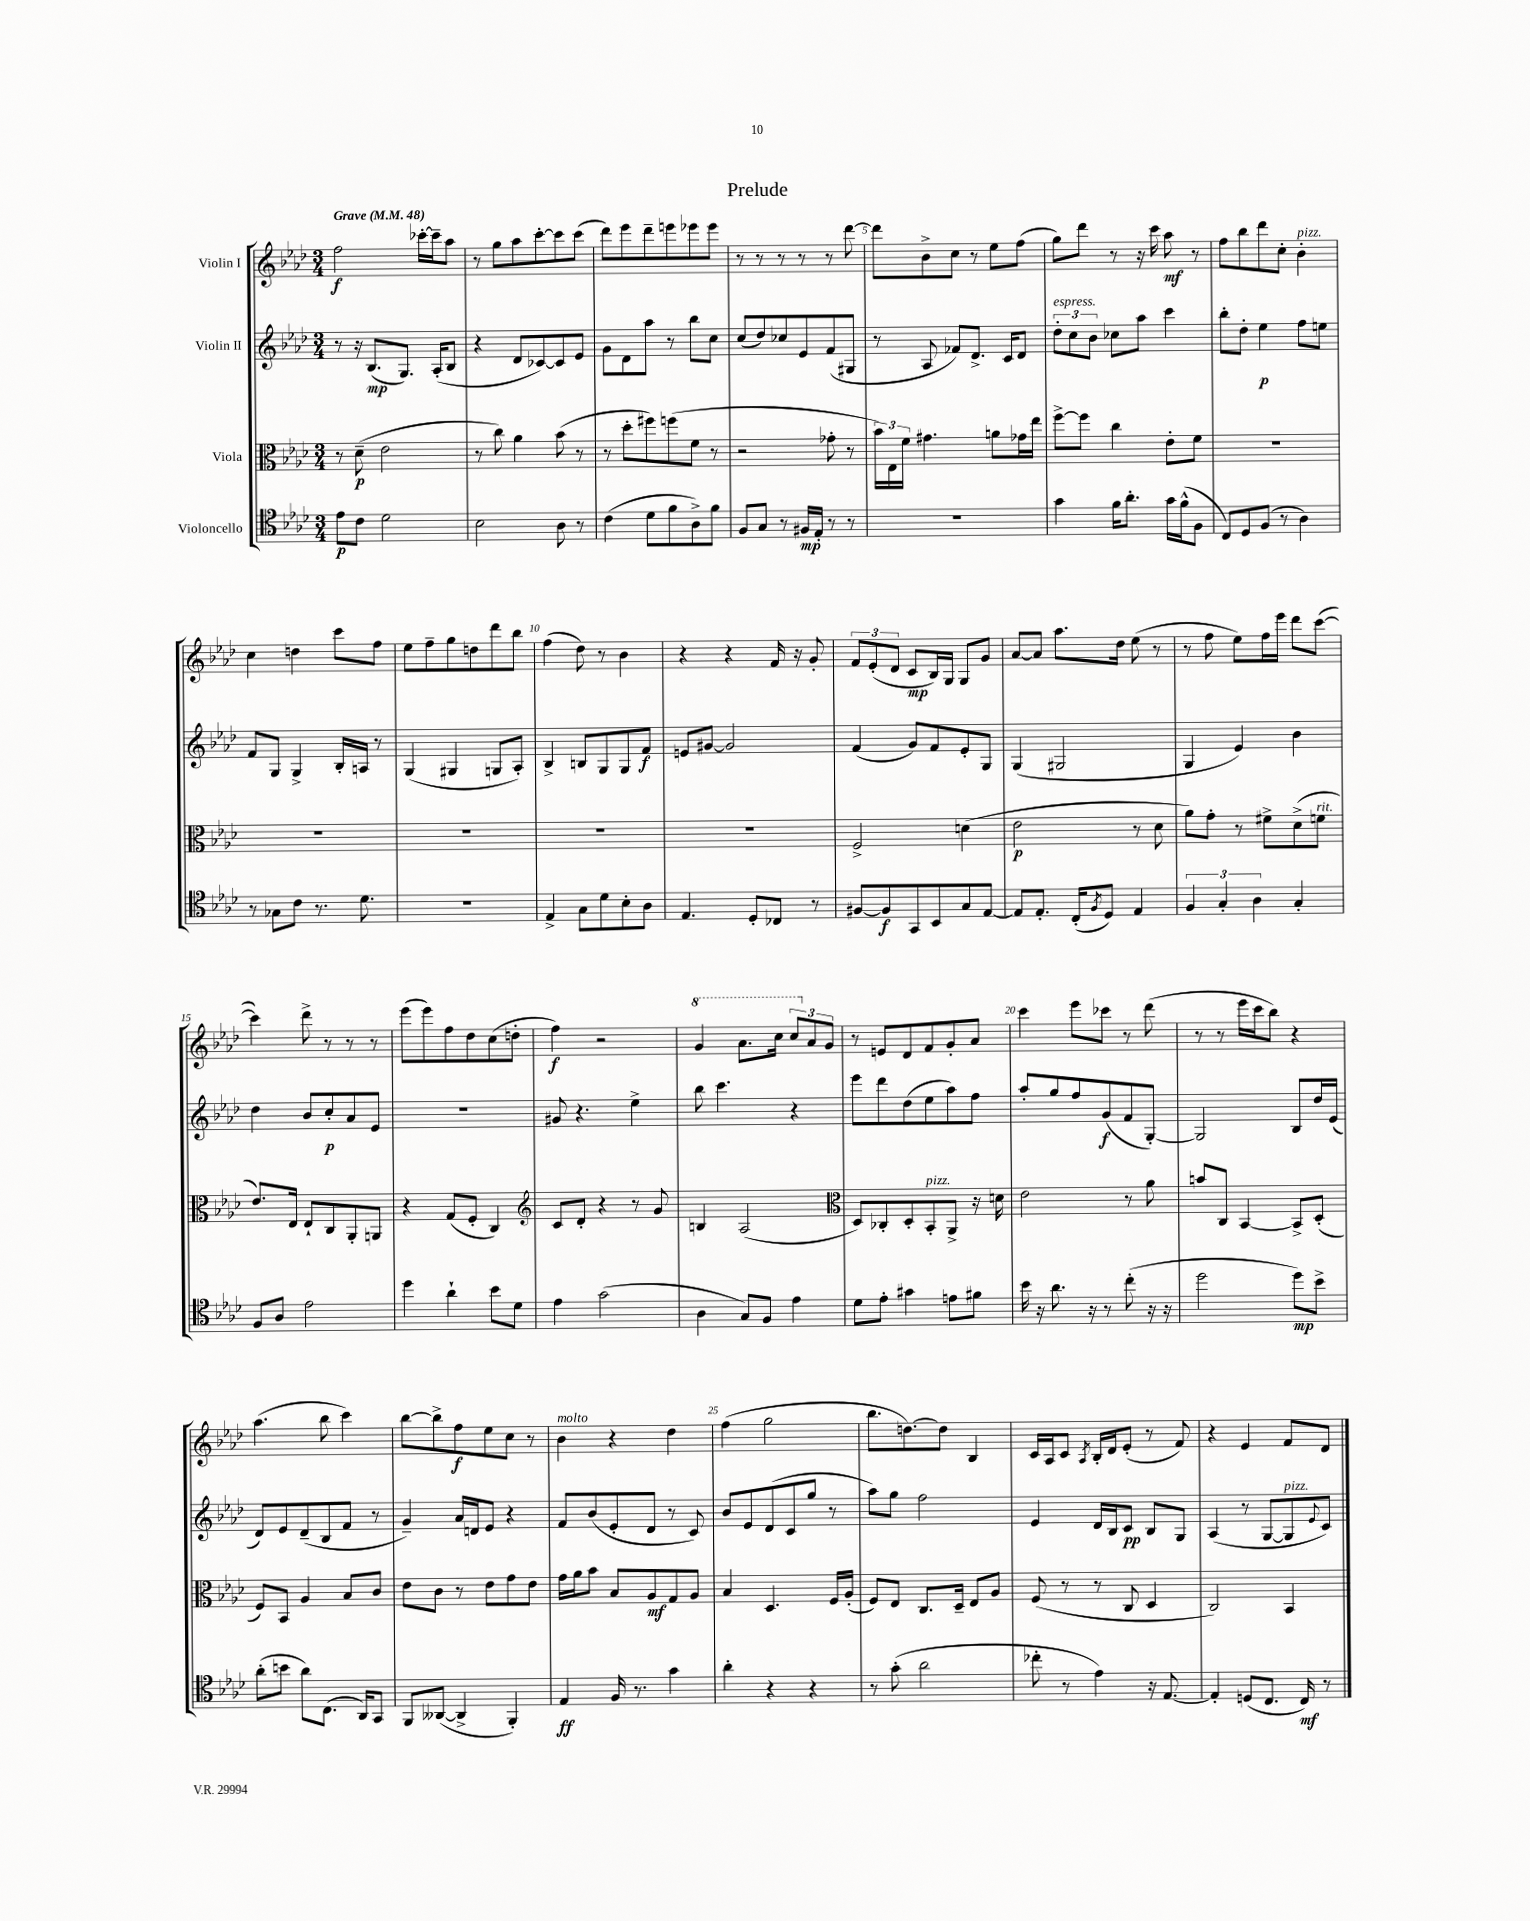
\header { title = "Prelude" }
<<
\new StaffGroup <<
\new Staff = "s0" \with { instrumentName = "Violin I" } {
    \clef treble \key aes \major \numericTimeSignature \time 3/4 \tempo "Grave" 4 = 48
    f''2\f ces'''16~-. ces'''16-- aes''8 |
    r8 g''8 aes''8 c'''8~-. c'''8 c'''8( |
    des'''8) ees'''8 des'''8-- e'''8 ees'''8 ees'''8 |
    r8 r8 r8 r8 r8 des'''8~ |
    des'''8 bes'8-> c''8 r8 ees''8 f''8( |
    g''8) des'''8 r8 r16 c'''16 aes''8\mf r8 |
    f''8 bes''8 des'''8 c''8-. bes'4-.^\markup { \italic "pizz." } |
    c''4 d''4 c'''8 f''8 |
    ees''8 f''8-- g''8 d''8 des'''8 bes''8 |
    f''4( des''8) r8 bes'4 |
    r4 r4 f'16 r16 g'8-. |
    \tuplet 3/2 { f'8 ees'8-.( des'8 } c'8\mp bes16) g16 g8 g'8 |
    aes'8~ aes'8 aes''8. des''16 ees''8( r8 |
    r8 f''8 ees''8) f''16 ees'''16 des'''8 c'''8~( |
    c'''4) des'''8-> r8 r8 r8 |
    ees'''8( ees'''8) f''8 des''8 c''8( d''8-. |
    f''4\f) r2 |
    \ottava #1 g''4 aes''8. c'''16 \tuplet 3/2 { c'''8 \ottava #0 aes'8 g'8 } |
    r8 e'8 des'8 f'8 g'8-. aes'8 |
    c'''4 ees'''8 ces'''8 r8 des'''8( |
    r8 r8 ees'''16 c'''16 bes''8) r4 |
    aes''4.( bes''8 c'''4) |
    bes''8~ bes''8-> f''8\f ees''8 c''8 r8 |
    bes'4^\markup { \italic "molto" } r4 des''4 |
    f''4( g''2 |
    bes''8. d''8.~) d''8 bes4 |
    c'16 aes16 c'8 \acciaccatura { aes8 } bes16-. des'16 ees'8-.( r8 f'8) |
    r4 ees'4 f'8 des'8 \bar "|." |
}
\new Staff = "s1" \with { instrumentName = "Violin II" } {
    \clef treble \key aes \major \numericTimeSignature \time 3/4
    r8 r16 bes8.\mp( g8.) aes16-.( bes8 |
    r4 des'8 ces'8~) ces'8 ees'8 |
    g'8 des'8 aes''8 r8 bes''8 c''8 |
    c''8( des''8) ces''8 ees'8 f'8( gis8 |
    r8 aes8 fes'8) des'8.-> c'16 des'8 |
    \tuplet 3/2 { des''8-.^\markup { \italic "espress." } c''8 bes'8 } ces''8 aes''8 c'''4 |
    bes''8-. des''8-. ees''4\p f''8 e''8 |
    f'8 g8 g4-> bes16-. a16 r8 |
    g4( gis4 g8 aes8-.) |
    bes4-> b8 g8 g8 f'8\f |
    e'8 gis'8~ gis'2 |
    f'4( g'8) f'8 ees'8-. g8 |
    g4( gis2 |
    g4 ees'4) bes'4 |
    des''4 bes'8 c''8-.\p aes'8 ees'8 |
    R2. |
    gis'8 r4. ees''4-> |
    bes''8 c'''4. r4 |
    ees'''8 des'''8 des''8( ees''8 aes''8) f''8 |
    aes''8-. g''8 f''8 g'8\f( f'8 g8~-.) |
    g2 bes8 des''16 ees'16( |
    des'8) ees'8 des'8--( bes8 f'8 r8 |
    g'4--) aes'16 d'16 ees'8 r4 |
    f'8 bes'8( ees'8-. des'8 r8 c'8) |
    bes'8 ees'8 des'8( c'8 g''8 r8 |
    aes''8) g''8 f''2 |
    ees'4 des'16 bes16 c'8\pp bes8 g8 |
    aes4( r8 g8~ g8^\markup { \italic "pizz." } \appoggiatura { ees'8 } c'8) \bar "|." |
}
\new Staff = "s2" \with { instrumentName = "Viola" } {
    \clef alto \key aes \major \numericTimeSignature \time 3/4
    r8 des'8--\p( ees'2 |
    r8 c''8) aes'4 bes'8( r8 |
    r8 des''8-. fis''8) f''8( f'8 r8 |
    r2 ges'8-. r8 |
    \tuplet 3/2 { bes'16) ees16 f'16 } gis'4. a'8 ges'16 ees''16 |
    f''8~-> f''8 c''4 ees'8-. f'8 |
    R2. |
    R2. |
    R2. |
    R2. |
    R2. |
    f2-> d'4( |
    ees'2\p r8 des'8 |
    aes'8) g'8-. r8 fis'8-> des'8->( f'8^\markup { \italic "rit." } |
    ees'8.) ees16 ees8-! c8 aes,8-. a,8 |
    r4 g8( f8-. c4) |
    \clef treble c'8 des'8-. r4 r8 g'8 |
    b4 aes2( |
    \clef alto des8) ces8-. des8-. bes,8-.^\markup { \italic "pizz." } aes,8-> r16 d'16 |
    ees'2 r8 aes'8 |
    b'8 c8 bes,4~ bes,8-> des8-.( |
    f8) bes,8 aes4 bes8 c'8 |
    ees'8 c'8 r8 ees'8 g'8 ees'8 |
    g'16 aes'16 bes'8 bes8 aes8\mf g8 aes8 |
    bes4 des4. f16 aes16-.( |
    f8) ees8 c8. des16-- ees8 aes8 |
    f8( r8 r8 c8 des4 |
    c2) bes,4 \bar "|." |
}
\new Staff = "s3" \with { instrumentName = "Violoncello" } {
    \clef tenor \key aes \major \numericTimeSignature \time 3/4
    ees'8\p c'8 des'2 |
    bes2 aes8 r8 |
    c'4( des'8 f'8 aes8->) f'8 |
    f8 g8 r8 fis16\mp ees16-. r8 r8 |
    R2. |
    g'4 f'16 aes'8.-. g'16 f'16-^( f8 |
    c8) des8 f8( r8 aes4) |
    r8 ges8 c'8 r8. des'8. |
    R2. |
    ees4-> g8 des'8 bes8-. aes8 |
    ees4. des8-. ces8 r8 |
    fis8~ fis8\f g,8 bes,8 g8 ees8~ |
    ees8 ees8.-. c16-.( \acciaccatura { f8 } des8) ees4 |
    \tuplet 3/2 { f4 g4-. aes4 } g4-. |
    f8 aes8 ees'2 |
    des''4 aes'4-! bes'8 des'8 |
    ees'4 g'2( |
    aes4 g8) f8 ees'4 |
    des'8 ees'8-. gis'4 e'8 fis'8 |
    bes'16 r16 aes'8. r16 r8 c''8-.( r16 r16 |
    des''2 des''8\mp) bes'8-> |
    aes'8-.( b'8 aes'8) c8.( aes,16) g,8 |
    f,8 aeses,8~( aeses,4-> f,4-.) |
    ees4\ff f16 r8. g'4 |
    aes'4-. r4 r4 |
    r8 g'8-.( aes'2 |
    ces''8-. r8 ees'4) r16 ees8.~ |
    ees4-. d8( c8. c16\mf) r8 \bar "|." |
}
>>
>>
\layout { \context { \Score \override BarNumber.break-visibility = ##(#f #t #t) barNumberVisibility = #(every-nth-bar-number-visible 5) } }
